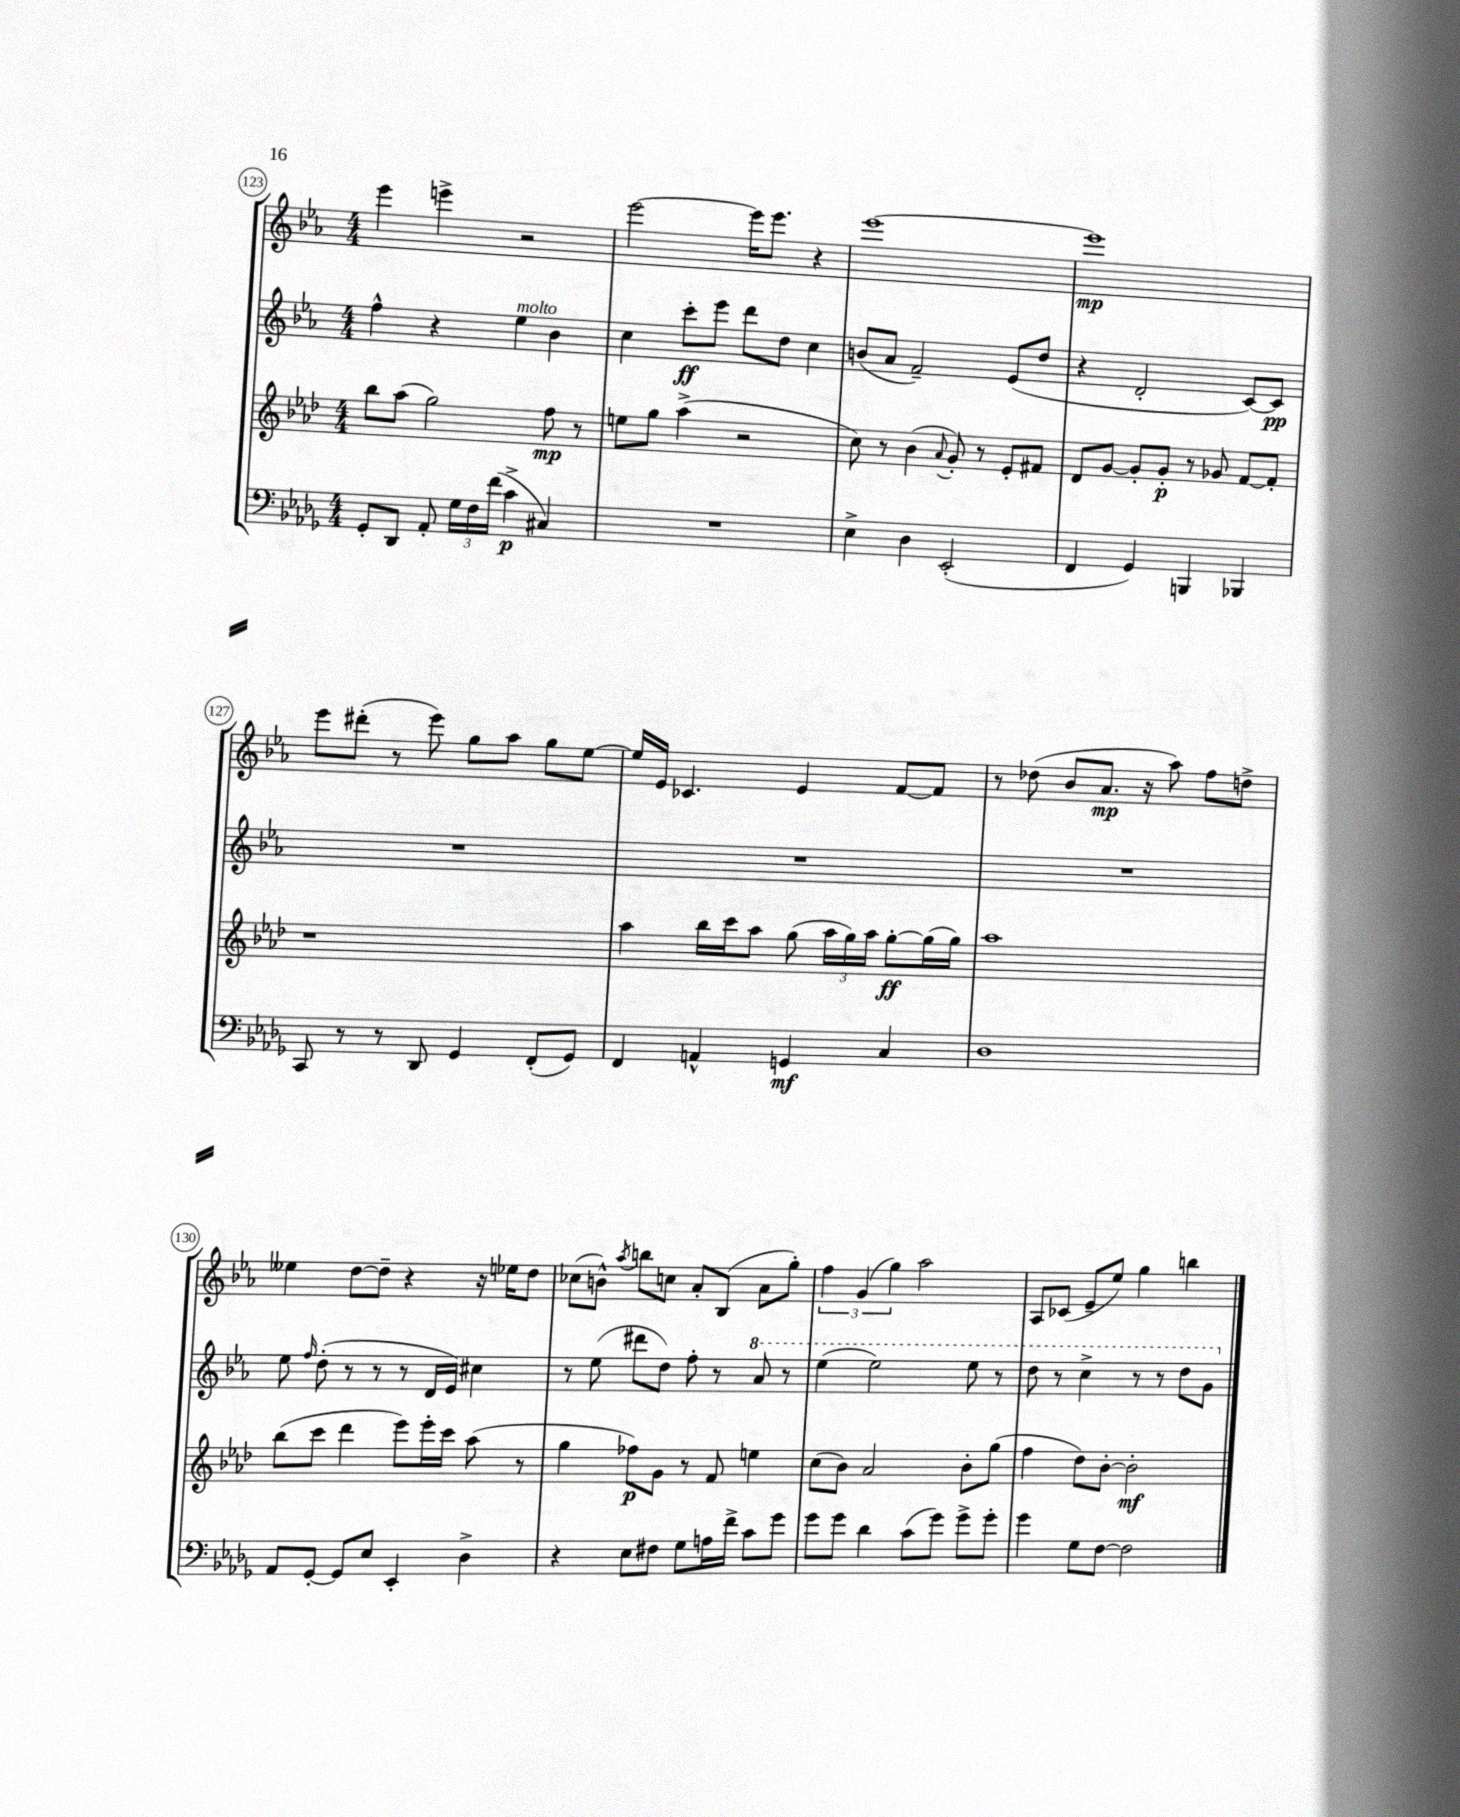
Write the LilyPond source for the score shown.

<<
\new StaffGroup <<
\new Staff = "s0" {
    \clef treble \key ees \major \numericTimeSignature \time 4/4
    \autoBeamOff ees'''4 e'''4-> r2 |
    ees'''2~ ees'''16[ ees'''8.] r4 |
    ees'''1~ |
    ees'''1\mp |
    ees'''8[ dis'''8]-.( r8 ees'''8) g''8[ aes''8] g''8[ ees''8]~ |
    ees''16[ ees'16] ces'4. ees'4 f'8[~ f'8] |
    r8 des''8( bes'8[ aes'8.]\mp r16 aes''8) f''8[ d''8]-> |
    eeses''4 d''8[~ d''8]-- r4 r16 ees''16[ d''8] |
    ces''8[( b'8]-^) \acciaccatura { aes''8 } b''8[ c''8] aes'8[-. bes8]( aes'8[ g''8]-.) |
    \tuplet 3/2 { f''4 g'4( g''4) } aes''2 |
    aes8[ ces'8]( ees'8[-- ees''8]) g''4 b''4 \bar "|." |
}
\new Staff = "s1" {
    \clef treble \key ees \major \numericTimeSignature \time 4/4
    \autoBeamOff f''4-^ r4 ees''4^\markup { \italic "molto" } bes'4 |
    c''4 c'''8[-.\ff ees'''8] d'''8[ d''8] c''4 |
    b'8[( aes'8] f'2--) ees'8[( d''8] |
    r4 d'2-. c'8[~) c'8]\pp |
    R1 |
    R1 |
    R1 |
    ees''8 \grace { f''16 } d''8-.( r8 r8 r8 d'16[ ees'16]) cis''4 |
    r8 ees''8( dis'''8[ d''8]) f''8-. r8 \ottava #1 aes''8 r8 |
    ees'''4( ees'''2) ees'''8 r8 |
    d'''8 r8 c'''4-> r8 r8 d'''8[ g''8] \ottava #0 \bar "|." |
}
\new Staff = "s2" {
    \clef treble \key aes \major \numericTimeSignature \time 4/4
    \autoBeamOff bes''8[ aes''8]( g''2) f''8\mp r8 |
    e''8[ g''8] aes''4->( r2 |
    c''8) r8 bes'4( \appoggiatura { aes'8 } g'8-.) r8 ees'8[-. fis'8] |
    des'8[ g'8]~ g'8[-. g'8]-.\p r8 ges'8 f'8[~ f'8]-. |
    r1 |
    aes''4 bes''16[ c'''16 aes''8] g''8( \tuplet 3/2 { aes''16[ g''16) aes''16] } g''8[~-.\ff g''16( g''16]) |
    aes''1 |
    bes''8[( c'''8] des'''4 ees'''8[) ees'''16-. c'''16] aes''8( r8 |
    g''4 fes''8[\p) g'8] r8 f'8 e''4 |
    c''8[( bes'8]) aes'2 bes'8[-. g''8]( |
    f''4 des''8[) bes'8]~-. bes'2-.\mf \bar "|." |
}
\new Staff = "s3" {
    \clef bass \key des \major \numericTimeSignature \time 4/4
    \autoBeamOff ges,8[-. des,8] aes,8-. \tuplet 3/2 { ges16[ f16 f'16]( } c'4->\p cis4) |
    R1 |
    ees4-> des4 ees,2-.( |
    f,4 ges,4) b,,4 bes,,4 |
    c,8 r8 r8 des,8 ges,4 f,8[-.( ges,8]) |
    f,4 a,4-^ g,4\mf c4 |
    des1 |
    aes,8[ ges,8]~-. ges,8[ ees8] ees,4-. des4-> |
    r4 ees8[ fis8] ges8[ a16 f'16]-> c'8[ ges'8] |
    ges'8[ ges'8] des'4 c'8[( ges'8]) ges'8[-> ges'8]-. |
    ges'4 ges8[ f8]~ f2 \bar "|." |
}
>>
>>
\layout { \context { \Score currentBarNumber = #123 \override BarNumber.stencil = #(make-stencil-circler 0.1 0.3 ly:text-interface::print) } }
